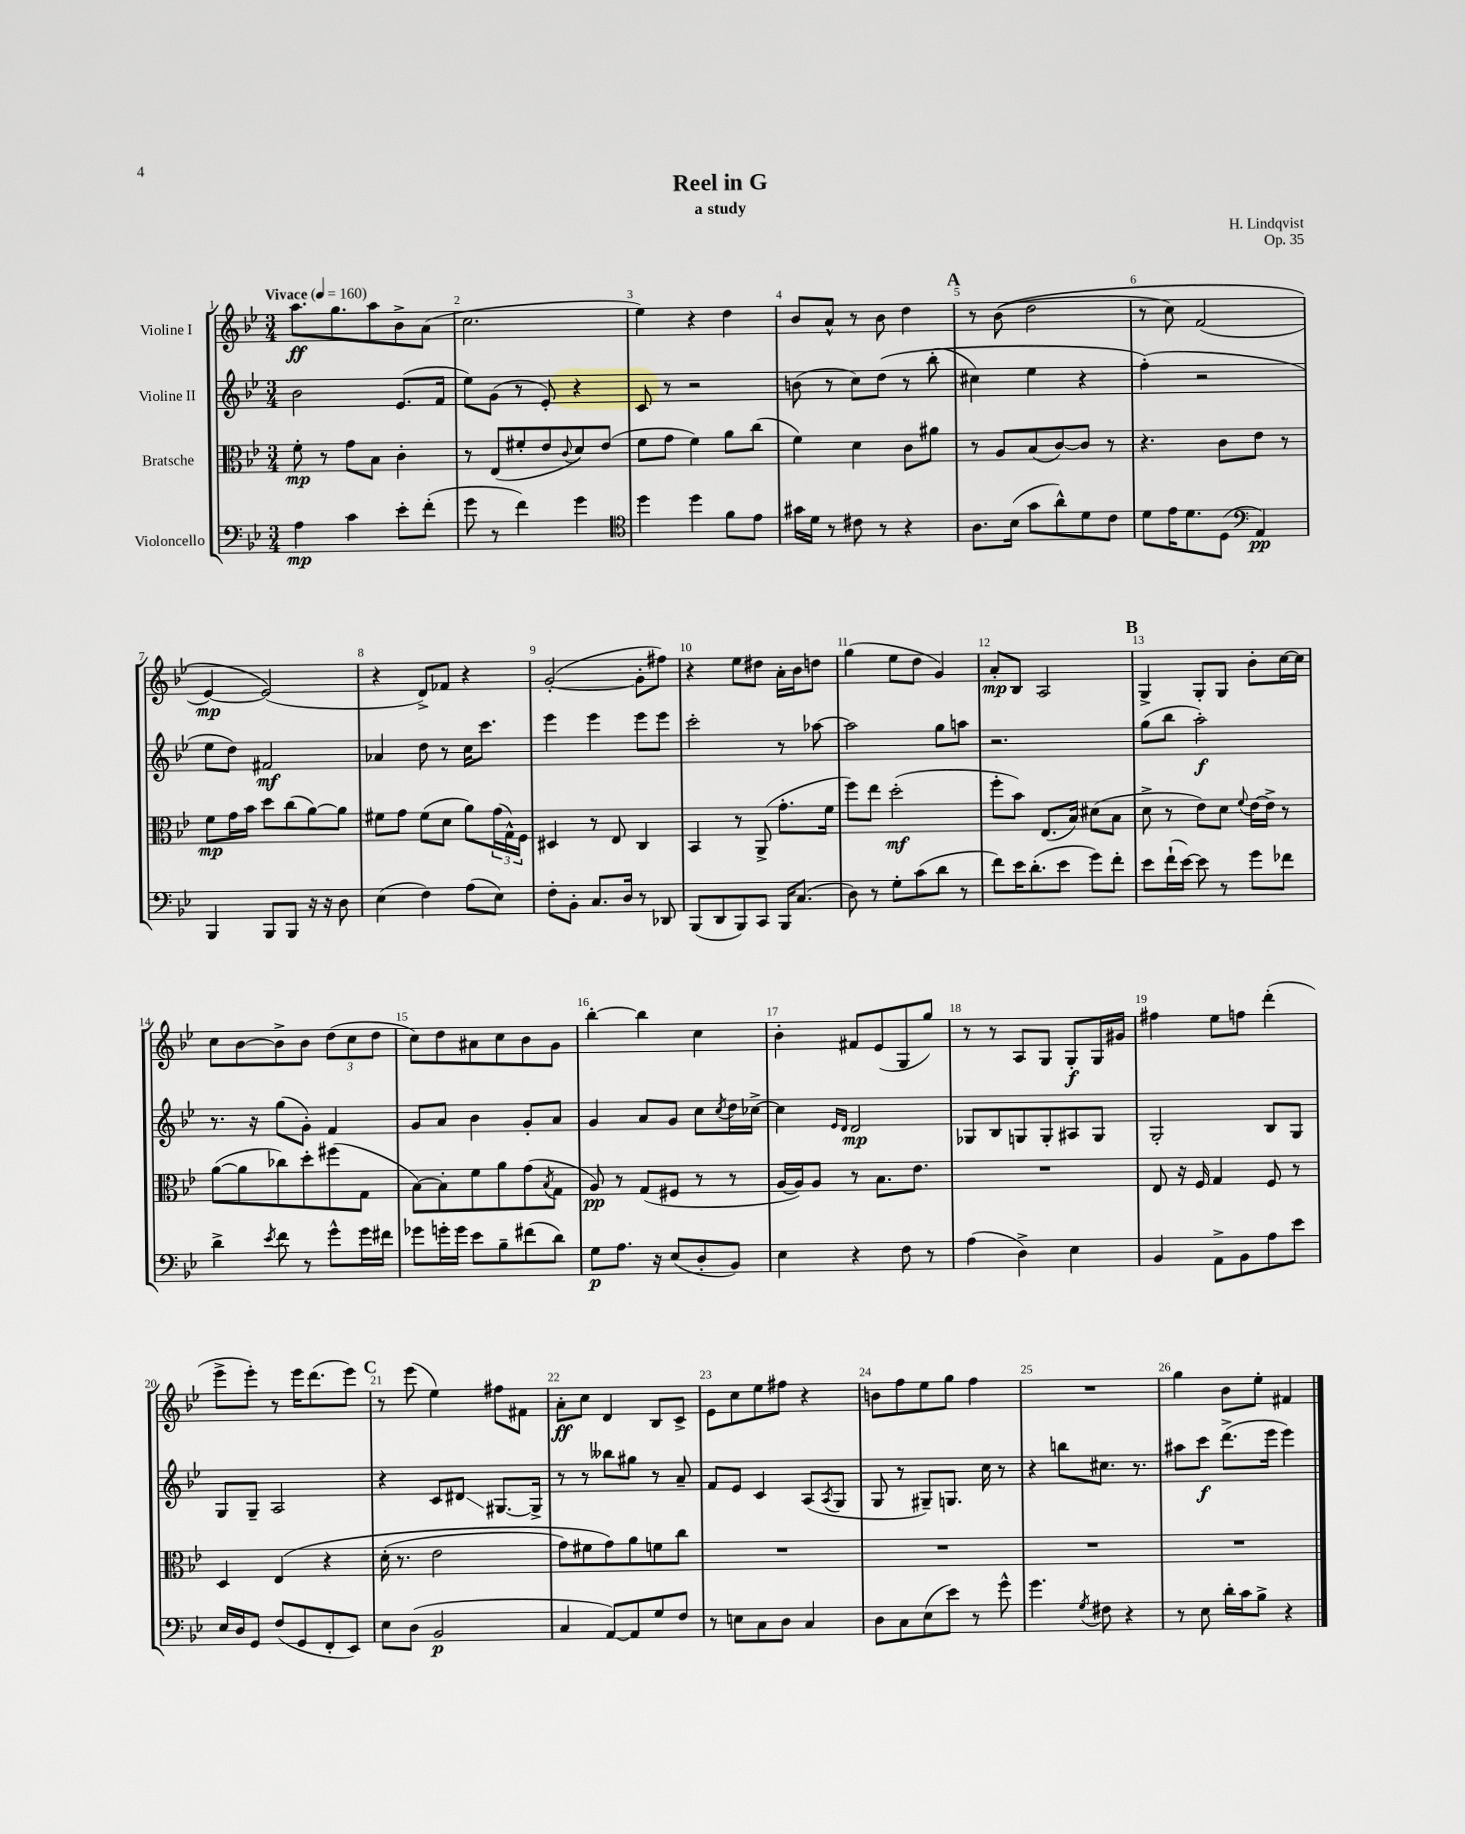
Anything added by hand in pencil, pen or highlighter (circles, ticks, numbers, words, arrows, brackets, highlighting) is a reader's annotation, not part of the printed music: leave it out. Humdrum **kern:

**kern	**kern	**kern	**kern
*staff4	*staff3	*staff2	*staff1
*clefF4	*clefC3	*clefG2	*clefG2
*k[b-e-]	*k[b-e-]	*k[b-e-]	*k[b-e-]
*M3/4	*M3/4	*M3/4	*M3/4
*MM160	*MM160	*MM160	*MM160
4A	8f'	2b-	8.aa
.	8r	.	.
.	.	.	8.gg
4c	8g	.	.
.	8B-	.	8aa
8e-'	4c'	(8.e-	8b-^
(8f'	.	.	(8a
.	.	16f	.
=	=	=	=
8g	8r	8ee-)	2.cc
8r	(8E-	(8g	.
4f)	8f#'	8r	.
.	8e-	8e-')	.
.	8qqc	.	.
4g	8d)	4r	.
.	(8e-	.	.
=	=	=	=
*clefC4	*	*	*
4dd	8f	8c	4ee-)
.	8g	8r	.
4dd	4f)	2r	4r
8f	8a	.	4dd
8e-	(8cc	.	.
=	=	=	=
16g#	4f)	(8b	8b-
16d	.	.	.
8r	.	8r	8a^^
8c#	4d	8cc)	8r
8r	.	&(8dd	8b-
4r	8c	8r	4dd
.	8a#	(8bb-'	.
=	=	=	=
8.A	8r	4cc#)	8r
.	8A	.	&((8b-
(16B-	.	.	.
8g	(8B-	4ee-	2dd
8a^^)	[8c)	.	.
8d	8c]	4r	.
8c	8r	.	.
=	=	=	=
8d	4.r	(4ff'&)	8r
16e-	.	.	8cc)
8.d	.	.	.
.	.	2r	(2f
(8D	8c	.	.
*clefF4	*	*	*
4AA)	8e-	.	.
.	8r	.	.
=	=	=	=
4BBB-	8f	8ee-	[4e-)
.	16g	8dd)	.
.	16b-	.	.
8BBB-	8dd	2f#	(2e-]&)
8BBB-	(8cc	.	.
16r	[8a)	.	.
16r	.	.	.
8D	8a]	.	.
=	=	=	=
(4E-	8f#	4a-	4r
.	8g	.	.
4F)	(8f#	8dd	8d^)
.	8d	8r	8f-
(8A	8a)	16cc	4r
.	.	8.ccc	.
8E-)	(24g	.	.
.	24G^^)	.	.
.	24F	.	.
=	=	=	=
8F'	4D#	4eee-	([2g'
8BB-'	.	.	.
8.C	8r	4eee-	.
.	8E-	.	.
16D	.	.	.
8r	4C	8eee-	8g']
8DD-	.	8eee-	8ff#)
=	=	=	=
(8BBB-	4BB-	2ccc'	4r
8DD	.	.	.
8BBB-)	8r	.	8ee-
8CC	(8AA^	.	8dd#
16BBB-	8.g'	8r	16a'
(8.C	.	.	16b-
.	.	[8aa-	8dd
.	16f	.	.
=	=	=	=
8D)	8ff)	2aa-]	(4gg
8r	8ee-	.	.
8G'	(2dd'	.	8ee-
(8c	.	.	8dd
8d	.	8gg	4g)
8r	.	8aa	.
=	=	=	=
8f)	8ff'	2.r	8a'
16e-	8b-)	.	8B-
(8.d'	.	.	.
.	(8.E-	.	2A
8e-	.	.	.
.	16B-)	.	.
8g)	(8d#	.	.
8f'	8B-	.	.
=	=	=	=
8e-	8d^	(8gg	4G^
(16f`	8r	8bb-	.
[16e-)	.	.	.
8e-]	8e-)	2aa')	8G'
8r	8d	.	8G
.	8qqf	.	.
8g	[16e-	.	8b-'
.	16e-^]	.	.
8f-	8r	.	[16cc
.	.	.	16cc]
=	=	=	=
4d^	([8a	8.r	8cc
.	8a]	.	[8b-
.	.	16r	.
8qe-	.	.	.
8f	8cc-)	(8gg	8b-^]
8r	8dd'	8g')	8b-
8g^^	(8ff#	4f	(12dd
.	.	.	12cc
16g	8G	.	.
.	.	.	12dd
16f#	.	.	.
=	=	=	=
8g-	[8B-)	8g	8cc)
16g'	8B-']	8a	8dd
16g	.	.	.
8e-	8f	4b-	8a#
8B-~	8a	.	8cc
(8f#	(8g	8g'	8b-
.	8qB-	.	.
8d)	8G	8a	8g
=	=	=	=
8G	8A)	4g	[4bb-'
8.A	8r	.	.
.	(8G	8a	4bb-]
16r	.	.	.
(8E-	8F#	8g	.
8D'	8r	8cc	4cc
.	.	8qcc	.
8BB-)	8r	16dd	.
.	.	[16cc-^	.
=	=	=	=
4E-	[16A	4cc-]	4b-'
.	16A])	.	.
.	8A	.	.
.	.	16qqe-	.
.	.	16qqd	.
4r	8r	2d	8f#
.	8.B-	.	(8e-
8F	.	.	8G
.	8.e-	.	.
8r	.	.	8gg)
=	=	=	=
(4A	2.r	8G-	8r
.	.	8B-	8r
4D^)	.	8G	8A
.	.	8G'	8G
4E-	.	8A#	8G'
.	.	8G	16G
.	.	.	16g#
=	=	=	=
4BB-	8E-	2G'	4ff#
.	16r	.	.
.	16F	.	.
8AA^	4G	.	8ee-
8BB-	.	.	8ff
8A	8F	8B-	(4ddd'
8e-	8r	8G	.
=	=	=	=
16E-	4D	8G	8eee-^
16D	.	.	.
8GG	.	8G~	8eee-')
(8F	&(4E-	2A	8r
8GG	.	.	16eee-
.	.	.	(8.ddd
8FF'	4r	.	.
8EE-)	.	.	8eee-)
=	=	=	=
8E-	(16d'	4r	8r
.	8.r	.	.
(8D	.	.	(8eee-
2BB-	2e-	8c	4ee-)
.	.	8d#	.
.	.	[8.G#	8ff#
.	.	.	8f#
.	.	16G#^]	.
=	=	=	=
4C	8g)	8r	8a'
.	8f#	8r	8cc
[8AA)	8g&)	8bb--	4d
8AA]	8a	8gg#	.
8G	8f	8r	8B-
8F	8cc	8a~	8c^
=	=	=	=
8r	2.r	8f	8e-
8E	.	8e-	8cc
8C	.	4c	8ee-
8D	.	.	8ff#
4C	.	(8A	4r
.	.	8qA	.
.	.	8G	.
=	=	=	=
8D	2.r	8G	8b
8C	.	8r	8ff
(8E-	.	8G#~)	8ee-
8e-)	.	8.G	8gg
8r	.	.	4ff
.	.	16cc	.
8g^^	.	8r	.
=	=	=	=
4.g	2.r	4r	2.r
.	.	8bb	.
8qG	.	.	.
8F#	.	8.cc#	.
4r	.	.	.
.	.	8.r	.
=	=	=	=
8r	2.r	8aa#	4gg
8E-	.	8ccc	.
16d'	.	(8.ddd^	8b-
16c	.	.	.
8B-^	.	.	8ee-'
.	.	16eee-	.
4r	.	4eee-)	4f#
==	==	==	==
*-	*-	*-	*-
